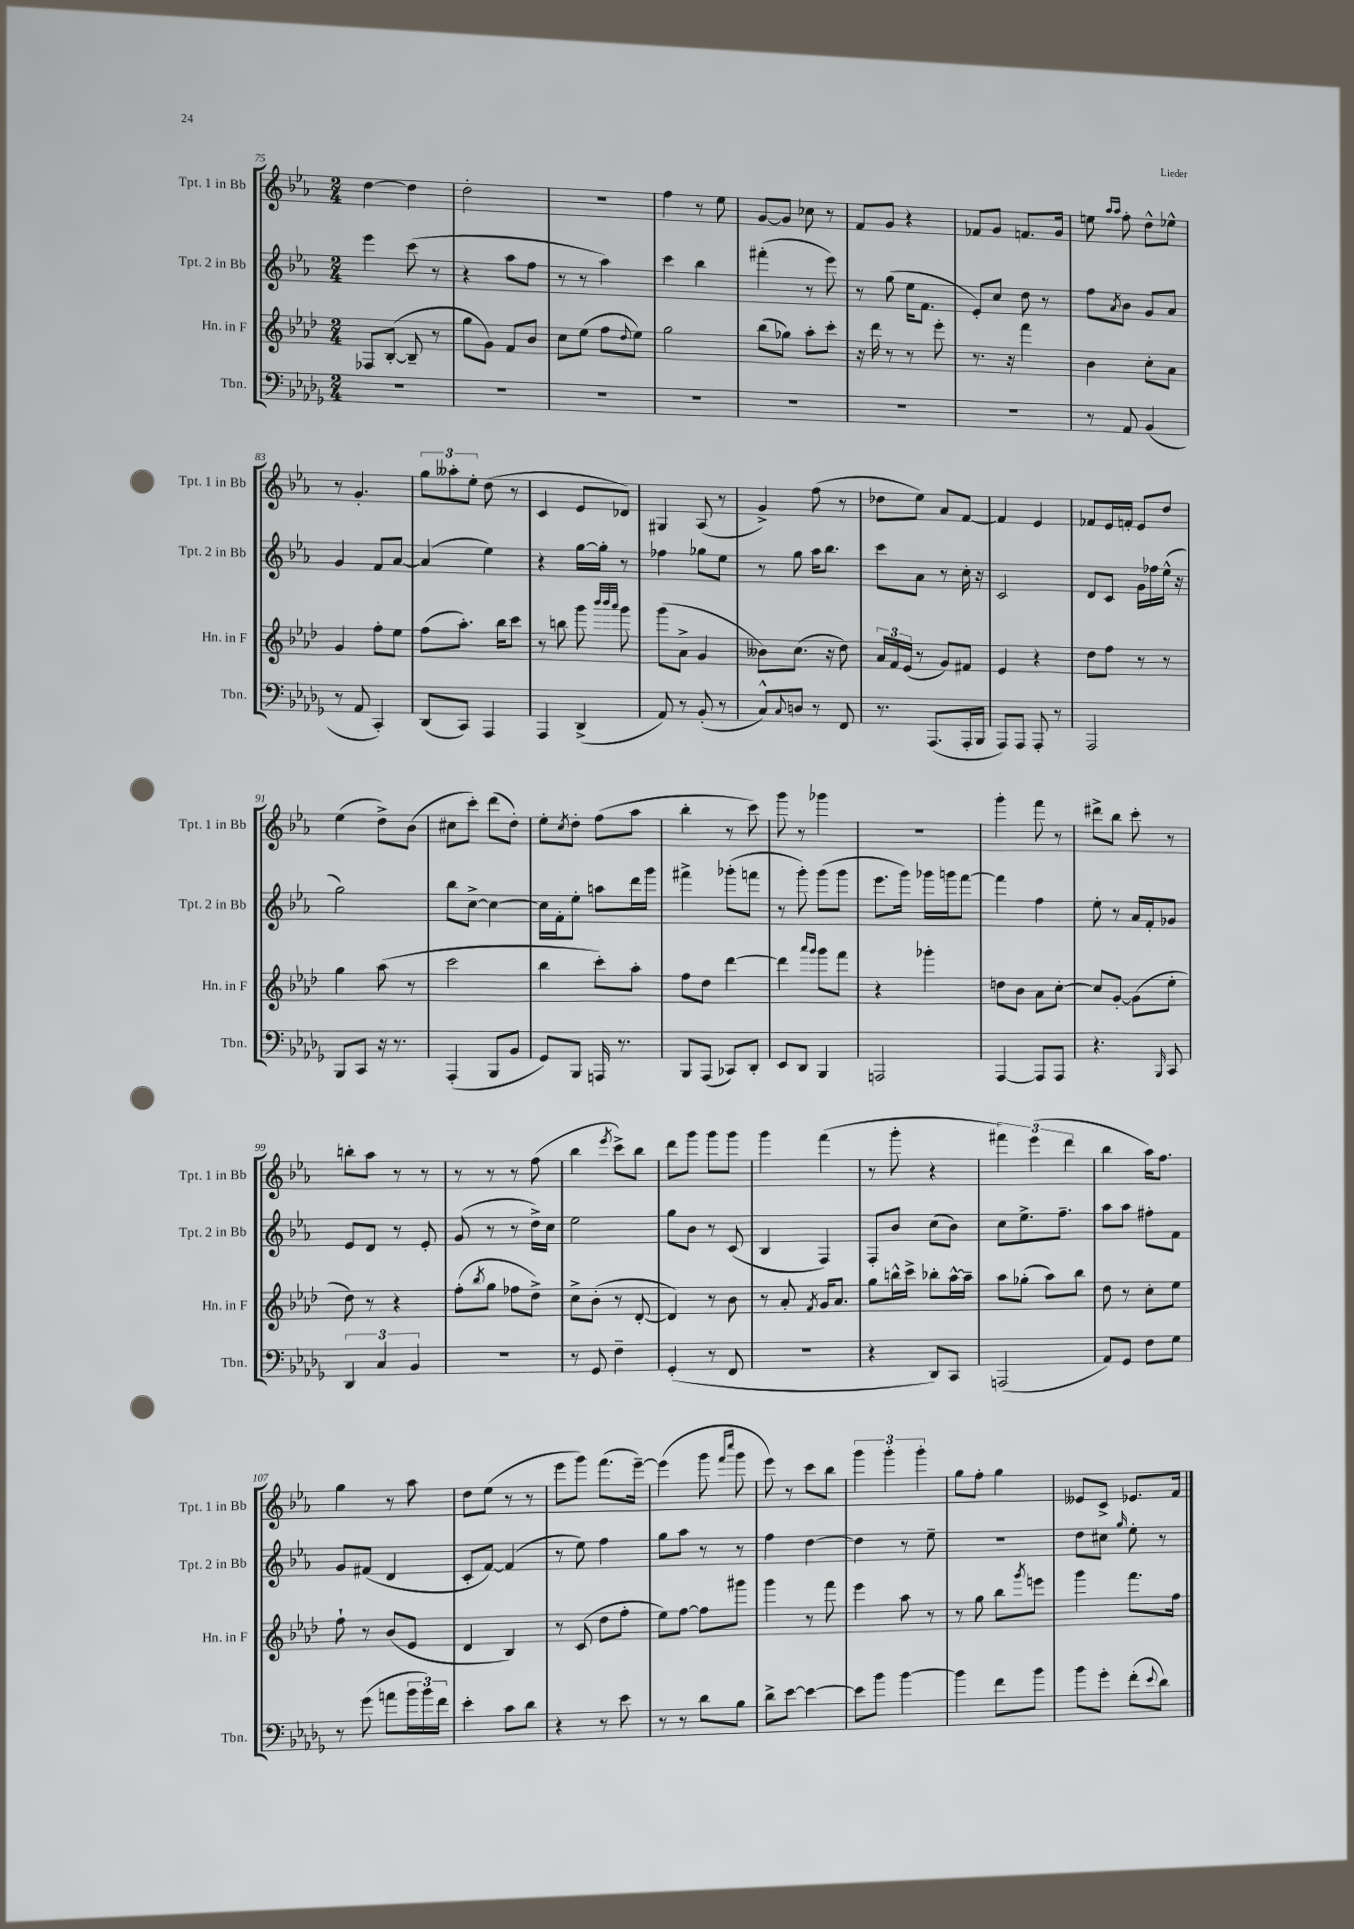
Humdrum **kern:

**kern	**kern	**kern	**kern
*part4	*part3	*part2	*part1
*staff4	*staff3	*staff2	*staff1
*I"Tbn.	*I"Hn. in F	*I"Tpt. 2 in Bb	*I"Tpt. 1 in Bb
*I'Tbn.	*I'Hn. in F	*I'Tpt. 2 in Bb	*I'Tpt. 1 in Bb
*clefF4	*clefG2	*clefG2	*clefG2
*k[b-e-a-d-g-]	*k[b-e-a-d-]	*k[b-e-a-]	*k[b-e-a-]
*M2/4	*M2/4	*M2/4	*M2/4
=75	=75	=75	=75
2r	8F-X/L	4eee-\	[4dd\
.	([8B-'/J	.	.
.	8B-~/]	(8ccc\	4dd\]
.	8r	8r	.
=76	=76	=76	=76
2r	8gg\L	4r	2dd'\
.	8g\J)	.	.
.	8f/L	8aa-\L	.
.	8b-/J	8ff\J	.
=77	=77	=77	=77
2r	8cc\L	8r	2r
.	(8ee-\J	8r	.
.	8ff\L	4aa-\)	.
.	8qqdd-/	.	.
.	8ee-\J)	.	.
=78	=78	=78	=78
2r	2gg\	4ccc\	4ff\
.	.	4bb-\	8r
.	.	.	8ee-\
=79	=79	=79	=79
2r	(8bb-\L	(4fff#X'\	[8g/L
.	8gg-X\J)	.	8g/J]
.	8aa-'\L	8r	8cc-X\
.	8ccc'\J	8eee-\)	8r
=80	=80	=80	=80
2r	16r	8r	8f/L
.	16ddd-\	.	.
.	8r	(8gg\	8g/J
.	8r	16ee-\KL	4r
.	.	8.f\J	.
.	8eee-'\	.	.
=81	=81	=81	=81
2r	8.r	8e-'/L)	8f-X/L
.	.	8cc/J	8g/J
.	16r	.	.
.	4fff\	8dd\	8.fn/L
.	.	8r	.
.	.	.	16g/Jk
=82	=82	=82	=82
8r	4b-\	8ff\L	8een\
.	.	.	16qqaa-/LL
.	.	8qa-/	16qqaa-/JJ
8AA-/	.	8b-\J	8ff'\
(4BB-/	8cc'\L	8g/L	8dd^^\L
.	8a-\J	8a-/J	8ee-X^^\J
!!LO:LB:g=z
=83	=83	=83	=83
8r	4g/	4g/	8r
8AA-/	.	.	4.g'/
4CC'/)	8ff'\L	8f/L	.
.	8ee-\J	[8a-/J	.
=84	=84	=84	=84
(8DD-/L	(8ff\L	(4a-/]	12gg\L
.	.	.	12aa--X'\
8CC/J)	8.aa-'\J)	.	.
.	.	.	12ee-'\J
4AAA-/	.	4ee-\)	(8dd\
.	16bb-\KL	.	.
.	8ccc\J	.	8r
=85	=85	=85	=85
4AAA-/	8r	4r	4c/
.	8bbn\	.	.
(4DD-^/	8ggg\	[16gg\LL	8e-/L
.	.	16gg'\JJ]	.
.	32qqbbb-/LLL	.	.
.	32qqbbb-/	.	.
.	32qqaaa-/JJJ	.	.
.	8ggg\	8r	8d-X/J)
=86	=86	=86	=86
8AA-/)	(8ggg\L	4ff-X\	4G#X/
8r	8a-^\J	.	.
(8BB-'/	4g/	8gg-X\L	(8A-/
8r	.	8ee-\J	8r
=87	=87	=87	=87
8C^^/L)	8b--X\L)	8r	4g^/)
8qqC/	.	.	.
8Dn/J	(8.cc\J	8gg\	.
8r	.	16aa-\KL	(8ff\
.	16r	8.bb-\J	.
8FF/	8dd-\)	.	8r
=88	=88	=88	=88
8.r	24a-/LL	8ccc\L	8dd-X\L
.	24f/	.	.
.	(24e-/JJ	.	.
.	8r	8a-\J	8ee-\J)
(8.AAA-/L	.	.	.
.	8g/L)	8r	8a-/L
16AAA-'/L	8f#X/J	16cc'\	[8f/J
16BBB-/JJ	.	16r	.
=89	=89	=89	=89
8AAA-/L)	4e-/	2c/	4f/]
8AAA-/J	.	.	.
8AAA-'/	4r	.	4e-/
8r	.	.	.
=90	=90	=90	=90
2AAA-/	8dd-\L	8d/L	8f-X/L
.	8ff\J	8c/J	16e-/L
.	.	.	16fn'/JJ
.	8r	16g\LL	8e-/L
.	.	16ff-X\	.
.	8r	(16ee-^^\JJ	8dd/J
.	.	16r	.
!!LO:LB:g=z
=91	=91	=91	=91
8BBB-/L	4gg\	2gg\)	(4ee-\
8CC/J	.	.	.
16r	(8aa-\	.	8dd^\L)
8.r	.	.	.
.	8r	.	(8b-\J
=92	=92	=92	=92
(4AAA-'/	2ccc\	8bb-\L	8cc#X\L
.	.	[8cc^\J	8ccc'\J)
8BBB-/L	.	4cc\_	(8ddd\L
8BB-/J	.	.	8dd'\J)
=93	=93	=93	=93
8GG-/L)	4bb-\	16cc\LL]	8ee-'\L
.	.	16f'\J	.
.	.	.	8qcc/
8BBB-/J	.	8ee-'\J	8dd'\J
16AAAn/	8ccc'\L)	8aan\L	(8ff\L
8.r	.	.	.
.	8aa-'\J	16ddd\L	8aa-\J
.	.	16ggg\JJ	.
=94	=94	=94	=94
8BBB-/L	8ff\L	4fff#X^\	4bb-'\
(8AAA-/J	8dd-\J	.	.
8CC-X/L)	[4ddd-\	(8ggg-X'\L	8r
8DD-'/J	.	8fffn\J	8ccc\)
=95	=95	=95	=95
8EE-/L	4ddd-\]	8r	8ggg\
8DD-/J	.	8ggg'\)	8r
.	16qqaaa-/LL	.	.
.	16qqggg/JJ	.	.
4BBB-/	8ggg\L	(8ggg\L	4ggg-X\
.	8fff\J	8ggg\J	.
=96	=96	=96	=96
2AAAn/	4r	8.eee-\L	2r
.	.	16ggg\Jk)	.
.	4ggg-X'\	16ggg-X\LL	.
.	.	16gggn\J	.
.	.	[8fff\J	.
=97	=97	=97	=97
[4AAA-/	8ddn\L	4fff\]	4ggg'\
.	8b-\J	.	.
8AAA-/L]	8a-\L	4ff\	8fff\
8AAA-/J	[8cc'\J	.	8r
=98	=98	=98	=98
4.r	8cc/L]	8ee-'\	8ddd#X^\L
.	[8g'/J	8r	8bb-\J
.	(8g\L]	16a-/LL	8ccc'\
.	.	16f'/J	.
16qqBBB-/	.	.	.
8CC/	8ee-'\J	8g-X/J	8r
!!LO:LB:g=z
=99	=99	=99	=99
6DD-/	8dd-\)	8e-/L	8bbn'\L
.	8r	8d/J	8aa-\J
6C/	.	.	.
.	4r	8r	8r
6BB-/	.	.	.
.	.	8e-'/	8r
=100	=100	=100	=100
2r	(8ff'\L	(8g/	8r
.	8qbb-/	.	.
.	8gg\J	8r	8r
.	8ff-X\L	8r	8r
.	8dd-^\J)	16dd^\LL)	(8ff\
.	.	16cc\JJ	.
=101	=101	=101	=101
8r	8cc^\L	2ee-\	4bb-\
8GG-/	(8b-'\J	.	.
.	.	.	8qeee-/
4F~\	8r	.	8ccc^\L)
.	[8d-'/	.	8bb-\J
=102	=102	=102	=102
(4GG-'/	4d-/])	8gg\L	8ddd\L
.	.	8b-\J	8ggg\J
8r	8r	8r	8ggg\L
8FF/	8b-\	(8c/	8ggg\J
=103	=103	=103	=103
2r	8r	4B-/	4ggg\
.	8a-'/	.	.
.	8qf/	.	.
.	16g/KL	4F/)	(4fff\
.	8.a-/J	.	.
=104	=104	=104	=104
4r	8gg\L	8F'/L	8r
.	16bbn^^\L	8b-/J	8ggg'\
.	16ccc^\JJ	.	.
8DD-/L)	8bb-X'\L	(8cc\L	4r
8CC/J	[16aa-^^\L	8b-\J)	.
.	16aa-~\JJ]	.	.
=105	=105	=105	=105
(2AAAn/	8aa-\L	8cc\L	6fff#X\)
.	(8gg-X'\J	8.ee-^\	.
.	.	.	(6eee-\
.	8aa-\L)	.	.
.	.	8.ff~\J	.
.	.	.	6ddd\
.	8bb-\J	.	.
=106	=106	=106	=106
8AA-/L)	8dd-\	8aa-\L	4bb-\
8GG-/J	8r	8aa-\J	.
8F\L	8cc'\L	8ff#X'\L	16aa-\KL)
.	.	.	8.ff\J
8G-\J	8ee-\J	8f\J	.
!!LO:LB:g=z
=107	=107	=107	=107
8r	8ff`\	8g/L	4gg\
(8g-\	8r	(8f#X/J	.
8an\L	(8b-/L	4d/	8r
24b-\L	8e-/J	.	8aa-\
24b-\)	.	.	.
24f\JJ	.	.	.
=108	=108	=108	=108
4e-'\	4d-/	8c'/L	8dd\L
.	.	[8f/J)	(8ee-\J
8c\L	4B-/)	(4f/]	8r
8d-\J	.	.	8r
=109	=109	=109	=109
4r	8r	8r	8eee-\L
.	(8c/	8ee-\)	8ggg\J)
8r	8dd-\L	4ff\	(8.fff\L
8e-\	8ff'\J	.	.
.	.	.	[16eee-~\Jk)
=110	=110	=110	=110
8r	8ee-\L)	8gg\L	(4eee-\]
8r	[8ff\J	8aa-\J	.
8d-\L	8ff\L]	8r	8ggg\
.	.	.	16qqfff/LL
.	.	.	16qqcccc/JJ
8B-\J	8ggg#X\J	8r	8ggg\
=111	=111	=111	=111
8d-^\L	4ggg\	4ff\	8eee-\)
[8e-\J	.	.	8r
4e-\_	8r	[4dd\	8ccc\L
.	8fff\	.	8bb-\J
=112	=112	=112	=112
8e-\L]	4eee-\	4dd\]	6ggg\
8b-\J	.	.	.
.	.	.	6ggg'\
[4b-\	8aa-\	8r	.
.	.	.	6ggg'\
.	8r	8ee-~\	.
=113	=113	=113	=113
4b-\]	8r	2r	8gg\L
.	8gg\	.	8ff'\J
8f\L	8bb-\L	.	4gg\
.	8qggg/	.	.
8b-\J	8eeen\J	.	.
=114	=114	=114	=114
8b-\L	4ggg\	8dd\L	8e--X/L
8g-'\J	.	8cc#X\J	8c^/J
.	.	16qqgg/	.
(8f'\L	8.fff\L	8ee-'\	8.e-X/L
8qqe-/	.	.	.
8d-\J)	.	8r	.
.	16ff\Jk	.	16f/Jk
==	==	==	==
*-	*-	*-	*-
